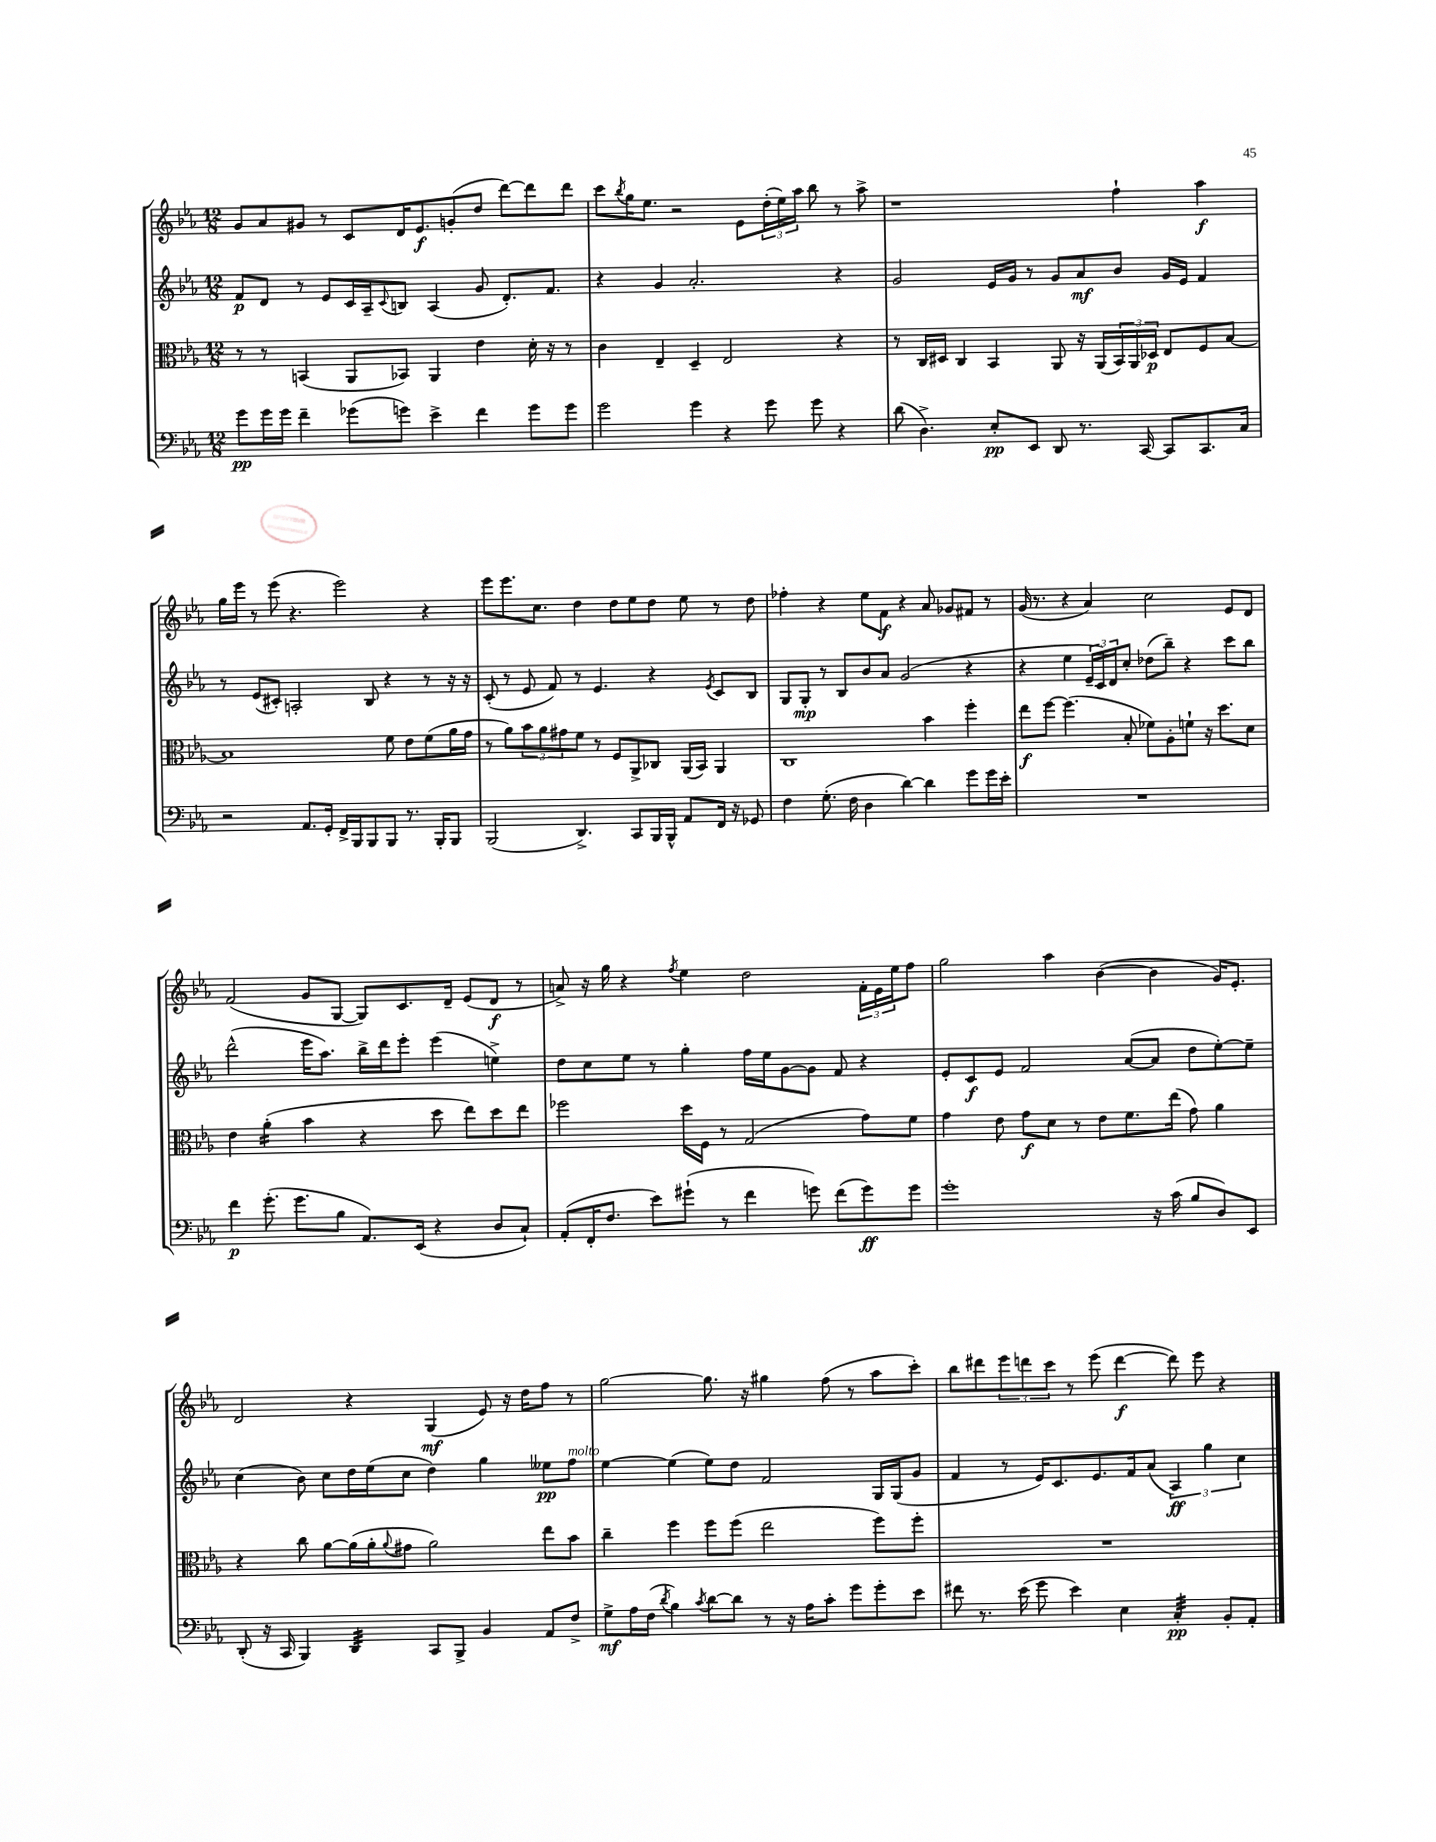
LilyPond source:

<<
\new StaffGroup <<
\new Staff = "s0" {
    \clef treble \key ees \major \numericTimeSignature \time 12/8
    g'8 aes'8 gis'8 r8 c'8 d'16 ees'8.\f g'8-.( d''8 d'''8~) d'''8 d'''8 |
    c'''8 \acciaccatura { bes''8 } g''16 ees''8. r2 ees'8 \tuplet 3/2 { d''16-.( ees''16) aes''16 } bes''8 r8 aes''8-> |
    r1 f''4-! aes''4\f |
    g''16 ees'''16 r8 ees'''8( r4. ees'''2) r4 |
    ees'''8 ees'''8. c''8. d''4 d''8 ees''8 d''8 ees''8 r8 d''8 |
    fes''4-. r4 ees''8 f'8\f r4 aes'8 ges'8 fis'8 r8 |
    g'16( r8. r4 aes'4) c''2 ees'8 d'8 |
    f'2( g'8 g8~ g8) c'8. d'16-- ees'8( d'8\f r8 |
    a'8->) r16 g''16 r4 \acciaccatura { f''8 } ees''4 d''2 \tuplet 3/2 { f'16-. ees'16 ees''16 } f''8 |
    g''2 aes''4 bes'4~( bes'4 g'16) ees'8.-. |
    d'2 r4 g4\mf( ees'8) r16 d''16 f''8 r8 |
    g''2~ g''8. r16 gis''4 f''8( r8 aes''8 c'''8-.) |
    bes''8 dis'''8 \tuplet 3/2 { ees'''8 d'''8 c'''8 } r8 ees'''8( d'''4~\f d'''8) ees'''8 r4 \bar "|." |
}
\new Staff = "s1" {
    \clef treble \key ees \major \numericTimeSignature \time 12/8
    f'8\p d'8 r8 ees'8 c'16 aes16-- \appoggiatura { c'8 } b8 aes4( g'8 d'8.-.) f'8. |
    r4 g'4 aes'2.-. r4 |
    g'2 ees'16 g'16 r8 g'8 aes'8\mf bes'8 g'16 ees'16 f'4 |
    r8 ees'8( cis'8-.) a2-. bes8 r4 r8 r16 r16 |
    c'8-.( r8 ees'8 f'8) r8 ees'4. r4 \acciaccatura { ees'8 } c'8 bes8 |
    g8 g8-.\mp r8 bes8 bes'8 aes'8 g'2( r4 |
    r4 ees''4 \tuplet 3/2 { ees'16-- c'16) d'16 } c''8-. des''8( bes''8--) r4 c'''8 bes''8 |
    d'''2-^( ees'''16 aes''8.) bes''16-> d'''16 ees'''8-. ees'''4( e''4->) |
    d''8 c''8 ees''8 r8 g''4-. f''16 ees''16 g'8~ g'8 f'8 r4 |
    ees'8-. c'8\f ees'8 f'2 aes'8~( aes'8 d''8 ees''8~-.) ees''8-- |
    c''4( bes'8) c''8 d''16 ees''16( c''8 d''4) g''4 eeses''8\pp f''8^\markup { \italic "molto" } |
    ees''4~ ees''4( ees''8) d''8 f'2 g16 g16( g'8 |
    f'4 r8 ees'16) c'8. ees'8. f'16 aes'8( \tuplet 3/2 { aes4\ff) g''4 c''4 } \bar "|." |
}
\new Staff = "s2" {
    \clef alto \key ees \major \numericTimeSignature \time 12/8
    r8 r8 b,4( aes,8 bes,8) aes,4 ees'4 d'16-. r16 r8 |
    c'4 ees4-- d4-- ees2 r4 |
    r8 c16 dis16 c4 bes,4 aes,8 r16 aes,16( \tuplet 3/2 { bes,16) aes,16 des16\p } ees8 f8 bes8~ |
    bes1 f'8 ees'8 f'8( aes'16 g'16 |
    r8 aes'8) \tuplet 3/2 { bes'8 aes'8 gis'8 } f'8 r8 f8 aes,8-> ces8 aes,16( bes,16) aes,4 |
    c1 bes'4 f''4-. |
    ees''8\f f''8~ f''4.( bes8-. fes'8) aes8-. f'8-! r16 d''8. d'8 |
    ees'4 aes'4:16-.( bes'4 r4 d''8 ees''8) d''8 ees''8 |
    fes''2 d''16 f16 r8 g2( g'8) f'8 |
    g'4 ees'8 g'8\f d'8 r8 ees'8 f'8. ees''16( g'8) aes'4 |
    r4 c''8 aes'8~ aes'16( aes'16-. \appoggiatura { aes'8 } gis'8 aes'2) ees''8 bes'8 |
    c''4-- f''4 f''8 f''8( ees''2 f''8) f''8-. |
    R1. \bar "|." |
}
\new Staff = "s3" {
    \clef bass \key ees \major \numericTimeSignature \time 12/8
    g'8\pp g'16 g'16 f'4-- ges'8( g'8) ees'4-> f'4 g'8 g'8 |
    g'2 g'4 r4 g'8 g'8 r4 |
    d'8( d4.->) ees8-.\pp ees,8 d,8 r8. c,16~ c,8 c,8. c16 |
    r2 aes,8. g,16-. f,16-> bes,,16 bes,,8 bes,,8 r8. bes,,16-. bes,,8 |
    bes,,2( d,4.->) c,8 bes,,16 bes,,16-^ aes,8 f,16 r16 ges,8 |
    f4 g8.-.( f16 d4 d'4~) d'4 g'8 g'16 ees'16-. |
    R1. |
    f'4\p g'8.-.( g'8. bes8 aes,8.) ees,16( r4 d8 c8-!) |
    aes,8-.( f,16-. f8. ees'8) gis'8-!( r8 f'4 g'8) f'8( g'8\ff) g'8 |
    g'1-. r16 c'16( bes8 d8) ees,8 |
    d,8-.( r16 c,16 bes,,4) d,4:32 c,8 bes,,8-> bes,4 aes,8 f8-> |
    g8->\mf aes16 f16( \acciaccatura { d'8 } bes4) \acciaccatura { c'8 } d'8~ d'8 r8 r16 aes16 c'8-. g'8 g'8-. ees'8 |
    fis'8 r8. ees'16( g'8 ees'4) ees4 c4:32-.\pp bes,8-. aes,8-. \bar "|." |
}
>>
>>
\layout { \context { \Score \remove "Bar_number_engraver" } }
